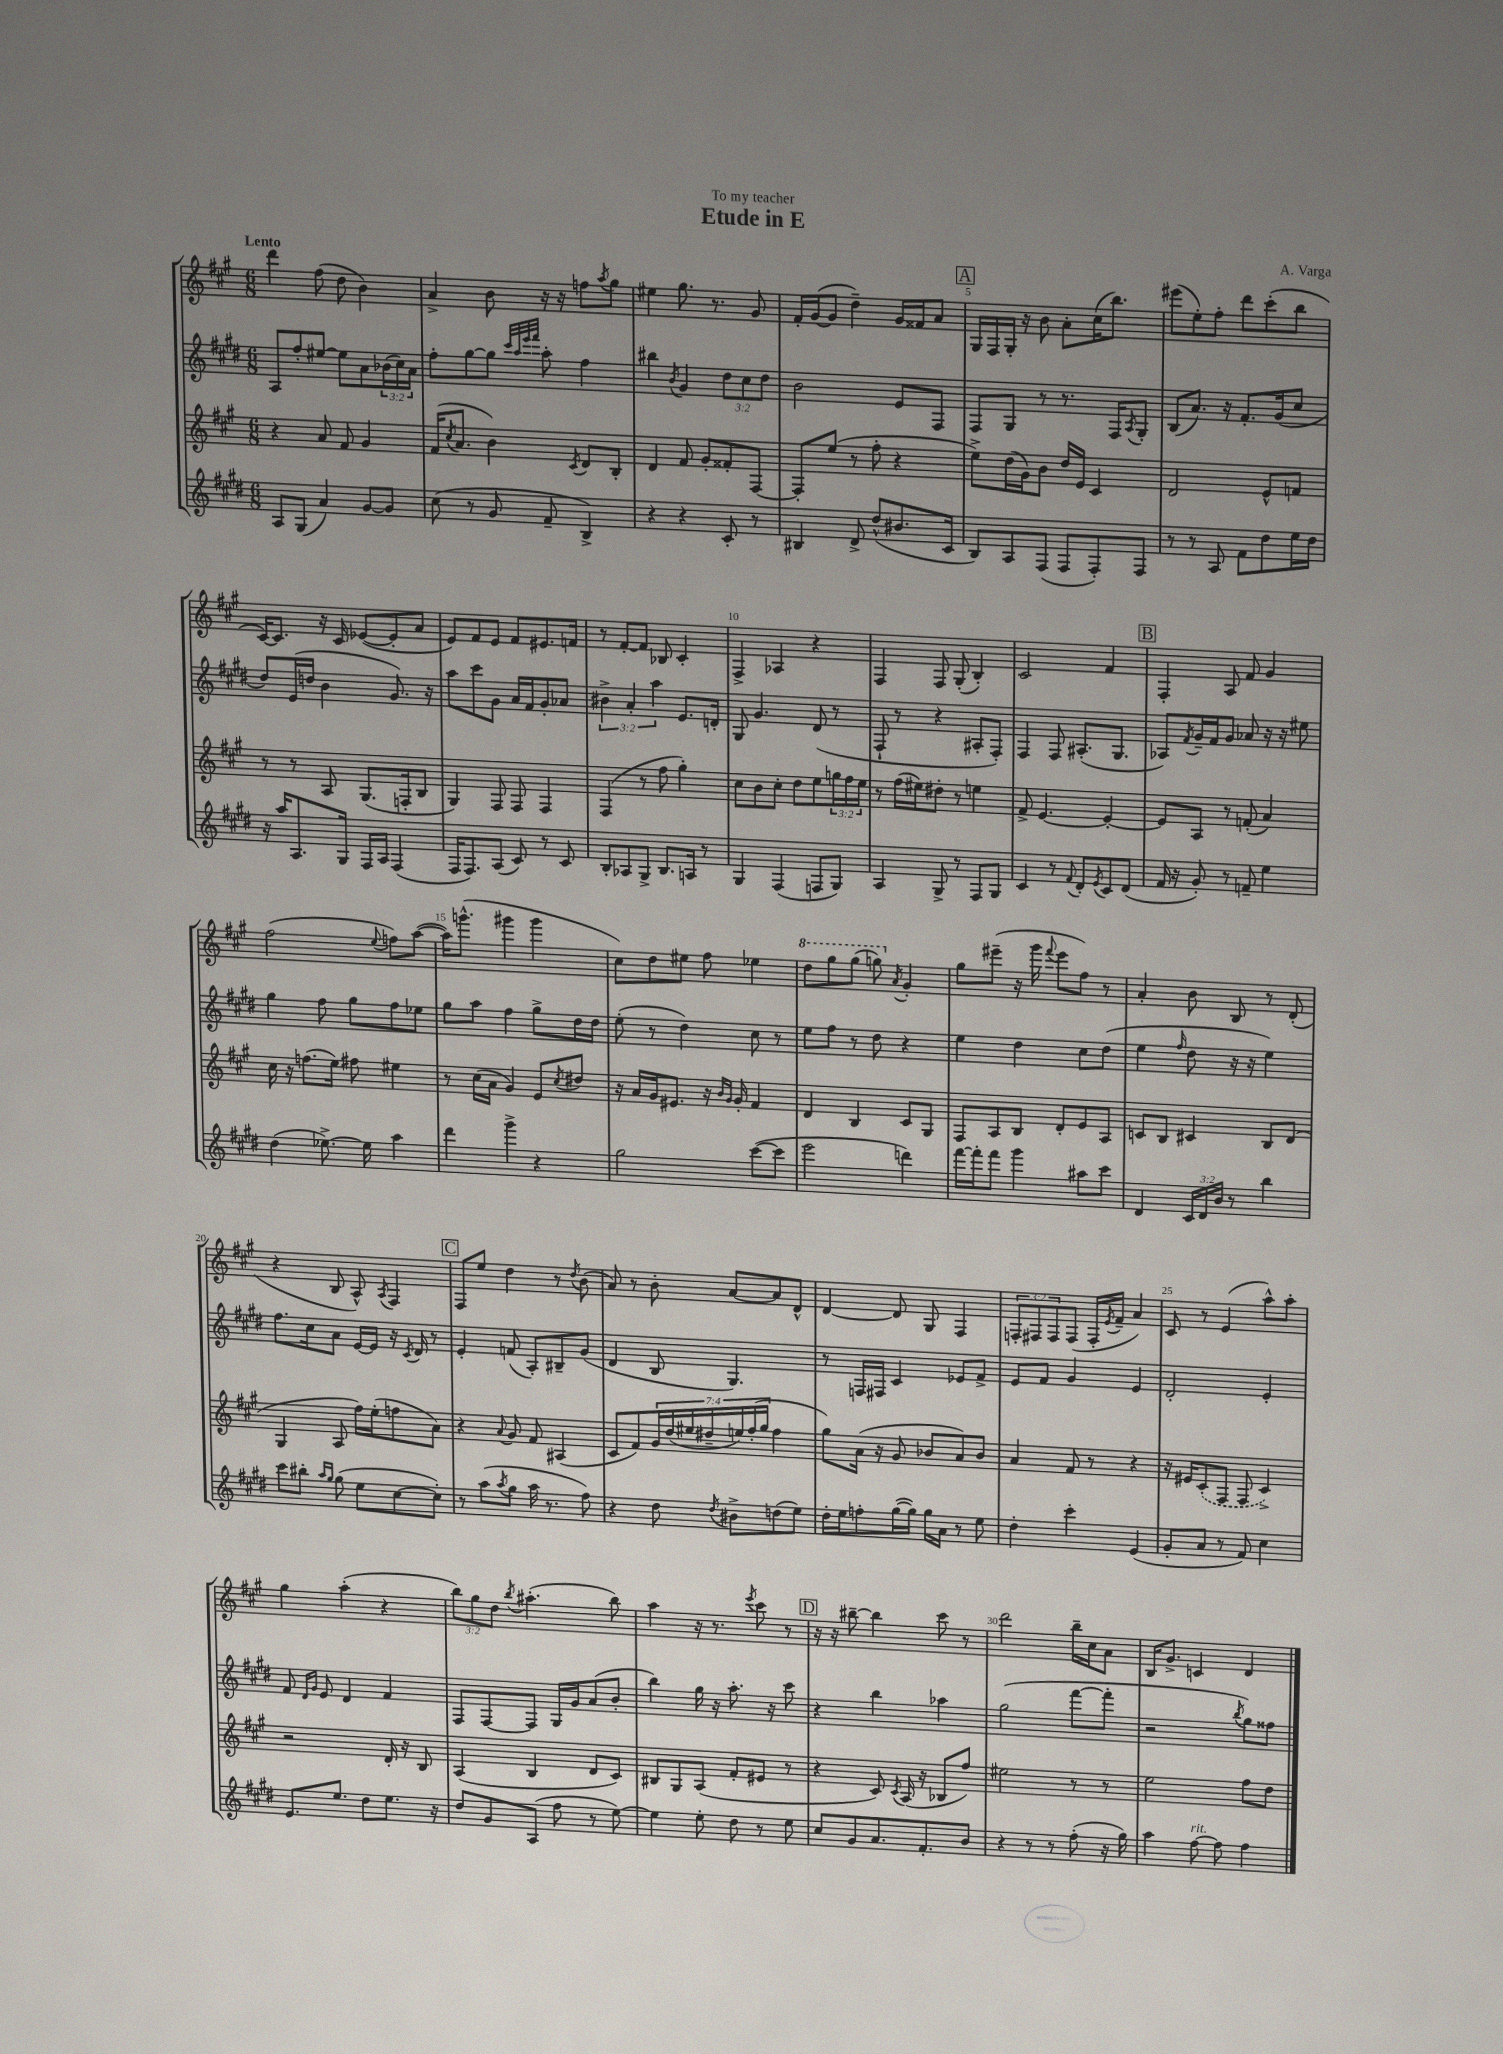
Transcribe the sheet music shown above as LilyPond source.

\header { title = "Etude in E" composer = "A. Varga" dedication = "To my teacher" }
<<
\new StaffGroup <<
\new Staff = "s0" {
    \clef treble \key a \major \numericTimeSignature \time 6/8 \override Staff.TupletNumber.text = #tuplet-number::calc-fraction-text \tempo "Lento"
    d'''4 fis''8( d''8 b'4) |
    a'4-> b'8 r16 r16 f''8 \acciaccatura { a''8 } gis''8 |
    eis''4 gis''8. r8. gis'8 |
    fis'16-. gis'16~( gis'8 d''4--) gis'16 fisis'16 a'8 |
    \mark \markup { \box "A" } gis16 fis16 gis16-. r16 b'8 a'8-. cis''16( b''8.) |
    eis'''8( e''8-.) fis''8-. d'''8 cis'''8-.( b''8 |
    cis'16~) cis'8. r16 cis'16 ees'8~( ees'8-. a'8 |
    e'8) fis'8 e'8 fis'8 eis'8. f'16 |
    r8 fis'8~-. fis'8 bes8 cis'4-. |
    fis4-> aes4 r4 |
    fis4 fis8 gis8-.( b4-.) |
    cis'2 fis'4 |
    \mark \markup { \box "B" } fis4-. a8 fis'8 gis'4 |
    fis''2( \appoggiatura { e''8 } f''8) a''8~( |
    a''16) g'''8.-^( gis'''4 gis'''4 |
    cis''8) d''8 eis''8 fis''8 ees''4 |
    \ottava #1 d'''8 gis'''8 gis'''8( g'''8) \ottava #0 \acciaccatura { a'8 } gis'4-. |
    gis''8 eis'''8--( r16 gis'''16 \appoggiatura { fis'''8 } eis'''8 fis''8) r8 |
    a'4-. b'8 b8 r8 d'8-.( |
    r4 b8 a8-^) \acciaccatura { a8 } fis4 |
    \mark \markup { \box "C" } fis8 e''8 d''4 r8 \acciaccatura { d''8 } b'8( |
    a'8) r8 b'8-. a'8~ a'8 d'8-^ |
    d'4~ d'8 gis8 fis4 |
    \tuplet 3/2 { f8-. fis8 fis8 } fis8( fis16-. \acciaccatura { e'8 } fis'16-- a'4) |
    cis'8 r8 e'4( a''8-^) a''8-. |
    gis''4 a''4-.( r4 |
    \tuplet 3/2 { b''8) gis''8 d''8 } \acciaccatura { b''8 } ais''4.-.( b''8) |
    a''4 r16 r8. \acciaccatura { e'''8 } cis'''8 r8 |
    \mark \markup { \box "D" } r16 r16 bis''8~-- bis''4 cis'''8 r8 |
    d'''2 b''16-- cis''16 a'8 |
    b16 gis'8.-> c'4 d'4 \bar "|." |
}
\new Staff = "s1" {
    \clef treble \key e \major \numericTimeSignature \time 6/8 \override Staff.TupletNumber.text = #tuplet-number::calc-fraction-text
    a8 fis''8-. eis''8~ eis''8 a'8 \tuplet 3/2 { bes'16( cis''16) a'16 } |
    fis''8-. gis''8~ gis''8 \grace { cis'''32 a''32 e'''32 fis'''32 } a''8-. fis''4 |
    bis''4 \acciaccatura { b'8 } gis'4 \tuplet 3/2 { dis''8 cis''8 dis''8 } |
    b'2 e'8 fis8 |
    \mark \markup { \box "A" } fis8 gis8 r8 r8. fis16 \acciaccatura { a8 } gis8-. |
    b8( a'8.) r16 fis'8.-. gis'16( cis''8 |
    dis''8) e'16( d''16 b'4 gis'8.) r16 |
    a''8 cis'''8 gis'8 a'16 fis'16 gis'8-. aes'8 |
    \tuplet 3/2 { bis'4-> a'4-. a''4 } e'8. d'16-. |
    gis8 gis'4. dis'8( r8 |
    fis8-! r8 r4 ais8-. fis8-.) |
    fis4 fis8 ais8.-.( gis8. |
    \mark \markup { \box "B" } aes8) \acciaccatura { fis'8 } gis'16-- fis'16 gis'8 aes'8 r16 r16 eis''8 |
    gis''4 fis''8 gis''8 fis''8 ees''8 |
    gis''8 a''8 fis''4 gis''8-> dis''16 dis''16 |
    e''8-.( r8 dis''4) cis''8 r8 |
    e''8 fis''8 r8 dis''8 r4 |
    e''4 dis''4 cis''8 dis''8( |
    e''4 \grace { fis''16 } dis''8 r16 r16 e''4) |
    fis''8. cis''16 a'8 e'16~ e'16 r16 \acciaccatura { cis'8 } dis'16 r8 |
    \mark \markup { \box "C" } e'4-. f'8( a8-.) bis8-- gis'8( |
    dis'4 b8 gis4.) |
    r8 f16 fis16 cis'4 ees'8 fis'8-> |
    e'8 fis'8 gis'4 e'4 |
    dis'2-. e'4-. |
    fis'8 \grace { dis'16 gis'16 } e'8 dis'4 fis'4 |
    fis8 fis8~ fis8 gis16 gis'16 a'8( b'8-. |
    b''4) gis''16 r16 a''8.-. r16 cis'''8 |
    \mark \markup { \box "D" } r4 b''4 aes''4 |
    gis''2( fis'''8~ fis'''8-. |
    r2 \acciaccatura { b''8 } gis''8) fisis''8 \bar "|." |
}
\new Staff = "s2" {
    \clef treble \key a \major \numericTimeSignature \time 6/8 \override Staff.TupletNumber.text = #tuplet-number::calc-fraction-text
    r4 a'8 fis'8 gis'4 |
    fis'16( \acciaccatura { cis''8 } a'8. b'4) \acciaccatura { cis'8 } d'8 b8-. |
    d'4 fis'8 gis'8-. fisis'8-. fis8~ |
    fis8-. e''8( r8 fis''8-. r4 |
    \mark \markup { \box "A" } e''8->) d''16( gis'16) b'8 d''16 e'16 cis'4 |
    d'2 e'8-^ f'8 |
    r8 r8 a8 gis8.( f16-. b8 |
    gis4) fis8 fis8 fis4 |
    fis4( r8 fis''8 gis''4-.) |
    cis''8 b'8 cis''8-. d''8 e''8 \tuplet 3/2 { g''16 fis''16 e''16 } |
    r8 fis''16( eis''16) dis''8-. r8 e''4 |
    fis'8-> e'4.~ e'4~-. |
    \mark \markup { \box "B" } e'8 a8 r8 f'8-.( a'4) |
    cis''16 r16 f''8.( e''16) fis''8 eis''4 |
    r8 cis''16( a'16 gis'4) e'8 \acciaccatura { cis''8 } dis''8 |
    r16 a'16 gis'16 eis'8. r16 \grace { b'16 gis'16 } gis'16-. fis'4 |
    d'4 b4 cis'8 gis8 |
    fis8 a8 b8 d'8-. e'8 a8 |
    c'8 b8 cis'4 b8 d'8( |
    gis4 a8 fis''16) e''16-.( f''8 a'8) |
    \mark \markup { \box "C" } r4 \appoggiatura { a'8 } gis'8 fis'8 ais4( |
    cis'8 fis'8) \tuplet 7/4 { gis'16 d''16( eis''16 dis''16-- e''16) fis''16-.( gis''16 } fis''4 |
    gis''8) a'16( r16 gis'8 bes'8 a'8) bes'8 |
    a'4 fis'8 r8 r4 |
    r16 eis'16 \once \slurDashed cis'8-.( fis8 fis8 cis'4->) |
    r2 d'16-. r16 b8 |
    a4( b4 d'8 cis'8) |
    bis8 gis8 a8( fis'8-. eis'8 r8 |
    \mark \markup { \box "D" } r4 cis'8) \acciaccatura { cis'8 } a16( r16 bes8 fis''8) |
    eis''2 r8 r8 |
    e''2 fis''8 d''8 \bar "|." |
}
\new Staff = "s3" {
    \clef treble \key e \major \numericTimeSignature \time 6/8 \override Staff.TupletNumber.text = #tuplet-number::calc-fraction-text
    a8 gis8( a'4) gis'8~ gis'8 |
    cis''8( r8 gis'8 fis'8-- b4->) |
    r4 r4 cis'8-. r8 |
    bis4 dis'8-> dis''8-^( bis'8. cis'16 |
    \mark \markup { \box "A" } b8) a8 fis8( fis8 fis8-.) fis8 |
    r8 r8 a8 fis'8 dis''8 e''16 dis''16 |
    r16 a''16 a8. gis16 fis16 a16 fis4( |
    fis16 fis8.) a8( cis'8) r8 cis'8 |
    b8-. aes8 gis8-> b8. a16 r8 |
    gis4 fis4( f8 gis8) |
    a4 gis8-> r8 fis8 gis8 |
    cis'4 r8 \appoggiatura { fis'8 } dis'8-. \acciaccatura { e'8 } cis'8 dis'8( |
    \mark \markup { \box "B" } fis'16 r16 gis'8-.) r8 f'8-- e''4 |
    dis''4( ees''8.~->) ees''16 a''4 |
    dis'''4 gis'''4-> r4 |
    gis''2 cis'''8~( cis'''8 |
    e'''2 d'''4) |
    fis'''16~ fis'''16-. fis'''8 gis'''4 ais''8 cis'''8 |
    dis'4 \tuplet 3/2 { cis'16 dis'16 b'16 } r8 b''4 |
    cis'''8 bis''8-. \grace { a''16 gis''16 } gis''8( e''8 cis''8~ cis''8-.) |
    \mark \markup { \box "C" } r8 a''8( \acciaccatura { a''8 } gis''8 a''16 r8. fis''8) |
    r4 dis''8 \acciaccatura { dis''8 } bis'8-> d''8( e''8) |
    dis''16-. e''16 f''8-. gis''16~( gis''16) gis''16 a'16 r8 e''8 |
    dis''4-. cis'''4-. e'4( |
    gis'8-. a'8 r8 fis'8) cis''4 |
    e'8. e''8. dis''8 e''8. r16 |
    dis''8 gis'8 a8( fis''8 r8 e''8~) |
    e''4 e''8-. dis''8 r8 e''8 |
    \mark \markup { \box "D" } cis''8 gis'8 a'8. fis'8.-. b'8 |
    r4 r8 r8 fis''8-.( r16 gis''16) |
    a''4 fis''8~^\markup { \italic "rit." } fis''8 fis''4 \bar "|." |
}
>>
>>
\layout { \context { \Score \override BarNumber.break-visibility = ##(#f #t #t) barNumberVisibility = #(every-nth-bar-number-visible 5) } }
